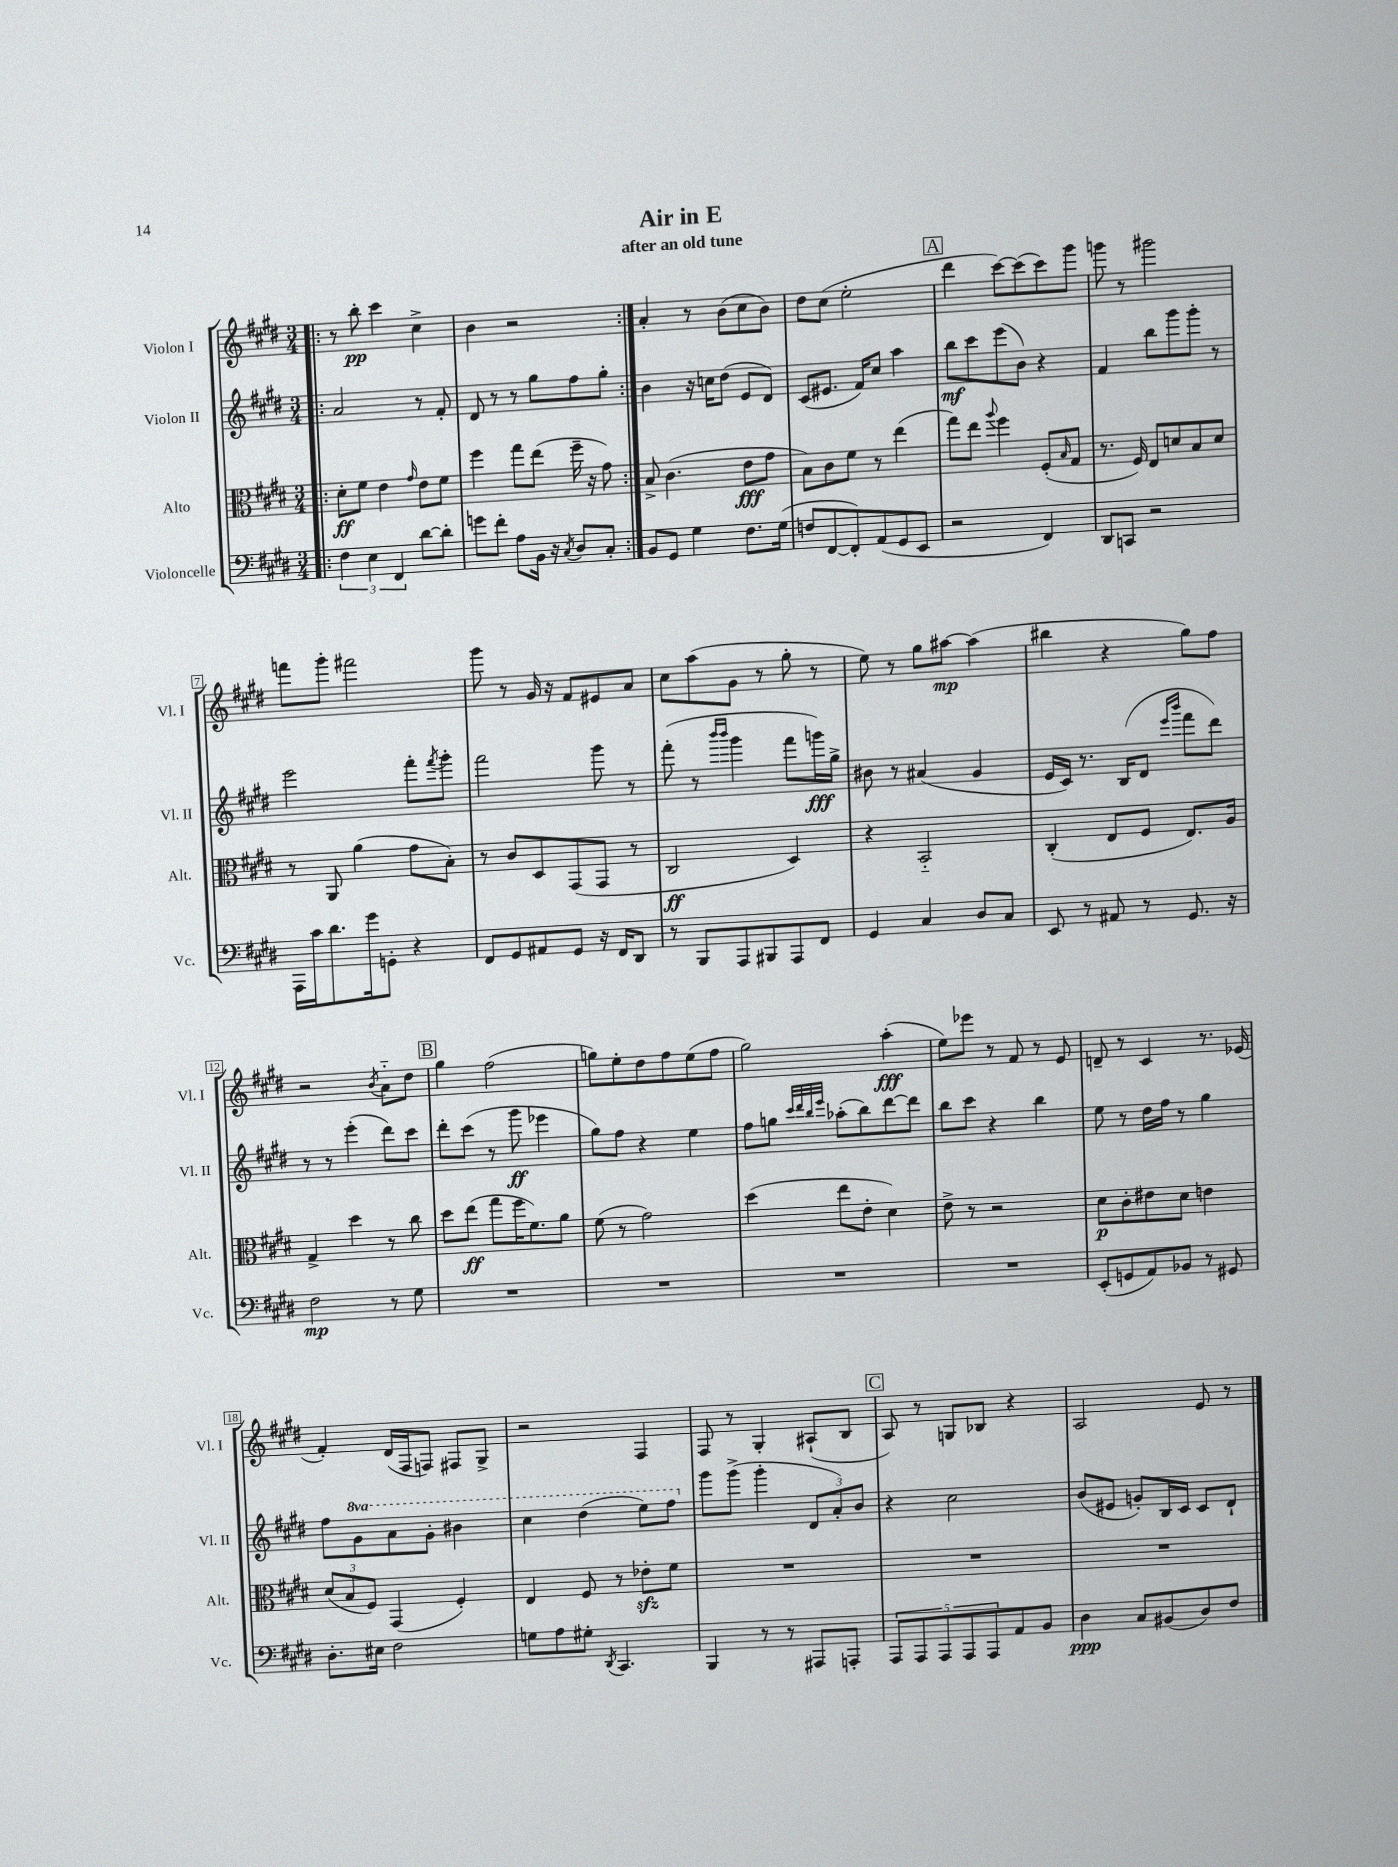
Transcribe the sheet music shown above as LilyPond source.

\header { title = "Air in E" subtitle = "after an old tune" }
<<
\new StaffGroup <<
\new Staff = "s0" \with { instrumentName = "Violon I" shortInstrumentName = "Vl. I" } {
    \clef treble \key e \major \numericTimeSignature \time 3/4
    \repeat volta 2 { \bar ".|:" r8 b''8-.\pp cis'''4 cis''4-> |
    b'4 r2 | }
    a'4-. r8 b'8( cis''8 b'8) |
    dis''8 cis''8( e''2-. |
    \mark \markup { \box "A" } dis'''4 cis'''8~) cis'''8( cis'''8) gis'''8 |
    g'''8 r8 gis'''2 |
    f'''8 gis'''8-. fis'''2 |
    gis'''8 r8 gis'16 r16 fis'8 eis'8 a'8 |
    cis''8 a''8( gis'8 r8 gis''8-. r8 |
    e''8) r8 gis''8 ais''8~\mp ais''4( |
    bis''4 r4 gis''8) fis''8 |
    r2 \acciaccatura { b'8 } a'8-_ dis''8 |
    \mark \markup { \box "B" } gis''4 fis''2( |
    g''8) e''8-. dis''8 fis''8 e''8( fis''8 |
    gis''2) a''4-.\fff( |
    e''8) ees'''8 r8 fis'8 r8 e'8 |
    d'8-- r8 cis'4 r8. ees'16( |
    fis'4-.) dis'16( fis16 f8) fis8 gis8-> |
    r2 fis4 |
    fis8 r8 gis4-. ais8-!( b8 |
    \mark \markup { \box "C" } a8) r8 g8 bes8 r4 |
    a2 e'8 r8 \bar "|." |
}
\new Staff = "s1" \with { instrumentName = "Violon II" shortInstrumentName = "Vl. II" } {
    \clef treble \key e \major \numericTimeSignature \time 3/4 \set Staff.ottavationMarkups = #ottavation-simple-ordinals
    \repeat volta 2 { \bar ".|:" a'2 r8 fis'8-. |
    dis'8 r8 r8 gis''8 fis''8 gis''8-. | }
    b'4 r16 c''16 dis''8( e'8 dis'8) |
    cis'8( eis'8. fis'16) cis''8 a''4 |
    \mark \markup { \box "A" } b''8\mf cis'''8 e'''8( b'8) r4 |
    fis'4 b''8 gis'''8 gis'''8-. r8 |
    e'''2 fis'''8-. \acciaccatura { fis'''8 } gis'''8-. |
    fis'''2 gis'''8 r8 |
    fis'''8-.( r8 \grace { b'''16 b'''16 } gis'''4 fis'''8 g'''16\fff) gis''16-> |
    bis'8 r8 ais'4( gis'4 |
    e'16 cis'16) r8. b16( dis'8 \grace { e'''16 b'''16 } fis'''8 dis'''8) |
    r8 r8 e'''4-.( dis'''8) cis'''8 |
    \mark \markup { \box "B" } dis'''8-. cis'''8( r8 gis'''8\ff ees'''4 |
    gis''8) fis''8 r4 e''4 |
    fis''8 g''8 \grace { cis'''32 dis'''32 b''32 e'''32 } aes''8-.( b''8) dis'''8~ dis'''8 |
    b''8 cis'''8 r4 b''4 |
    e''8 r8 dis''16 fis''16 r8 gis''4 |
    fis''8 \ottava #1 gis''8 a''8 gis''8-. bis''4 |
    cis'''4 dis'''4( e'''8) fis'''8 \ottava #0 |
    gis'''8 gis'''8->( gis'''4-. \tuplet 3/2 { dis'8 a'8-.) b'8 } |
    \mark \markup { \box "C" } r4 cis''2 |
    b'8( eis'8 g'8-.) b16 cis'16 cis'8 dis'8-! \bar "|." |
}
\new Staff = "s2" \with { instrumentName = "Alto" shortInstrumentName = "Alt." } {
    \clef alto \key e \major \numericTimeSignature \time 3/4
    \repeat volta 2 { \bar ".|:" dis'8-.\ff fis'8 e'4 \grace { gis'16 } e'8 fis'8 |
    fis''4 gis''8 e''8( fis''16-- r16 gis'8) | }
    b8-> cis'4.( e'8\fff gis'8 |
    b8) cis'8 fis'8 r8 e''4( |
    \mark \markup { \box "A" } gis''8) e''8 \appoggiatura { a''8 } fis''4 fis8-.( \grace { b16 } gis8 |
    r8. fis16) e8 d'8 b8 d'8 |
    r8 a,8 a'4( gis'8 b8-.) |
    r8 cis'8 dis8 gis,8( gis,8 r8 |
    cis2\ff dis4) |
    r4 b,2-_ |
    cis4-.( e8 fis8 e8.) a16 |
    gis4-> dis''4 r8 cis''8 |
    \mark \markup { \box "B" } dis''8 e''8\ff( gis''8 fis''16 fis'8.) a'8 |
    fis'8( r8 gis'2) |
    dis''4( e''8 e'8-. dis'4) |
    e'8-> r8 r2 |
    dis'8\p cis'8-. eis'8 dis'8 e'4 |
    \tuplet 3/2 { dis'8( b8 fis8) } gis,4( fis4-.) |
    e4 fis8 r8 ees'8-.\sfz fis'8 |
    R2. |
    \mark \markup { \box "C" } R2. |
    R2. \bar "|." |
}
\new Staff = "s3" \with { instrumentName = "Violoncelle" shortInstrumentName = "Vc." } {
    \clef bass \key e \major \numericTimeSignature \time 3/4
    \repeat volta 2 { \bar ".|:" \tuplet 3/2 { fis4 e4 fis,4 } dis'8~ dis'8-. |
    g'8 fis'8-. a8 b,16 r16 \acciaccatura { cis8 } dis8 cis8-. | }
    b,8 gis,8 gis4 fis8. gis16( |
    f8 fis,8~ fis,8-.) a,8( gis,8 e,8 |
    \mark \markup { \box "A" } r2 fis,4) |
    dis,8 c,8 r2 |
    a,,16 cis'16 dis'8. gis'16 g,8-. r4 |
    fis,8 gis,8 ais,8 gis,8 r16 fis,16 dis,8 |
    r8 b,,8 a,,8 bis,,8 a,,8 fis,8 |
    gis,4 cis4 dis8 cis8 |
    e,8 r8 ais,8 r8 gis,8. r16 |
    fis2\mp r8 gis8 |
    \mark \markup { \box "B" } R2. |
    R2. |
    R2. |
    R2. |
    e,8-.( g,8 a,8) bes,8 r8 gis,8 |
    dis8.-. eis16 fis2 |
    g8 a8 gis8-. \acciaccatura { dis,8 } cis,4. |
    b,,4 r8 r8 ais,,8 a,,8-. |
    \mark \markup { \box "C" } \tuplet 5/4 { a,,8 a,,8 a,,8 a,,8 a,,8 } a,8 b,8 |
    dis4\ppp cis8 bis,8( dis8) fis8 \bar "|." |
}
>>
>>
\layout { \context { \Score \override BarNumber.stencil = #(make-stencil-boxer 0.1 0.3 ly:text-interface::print) } }
